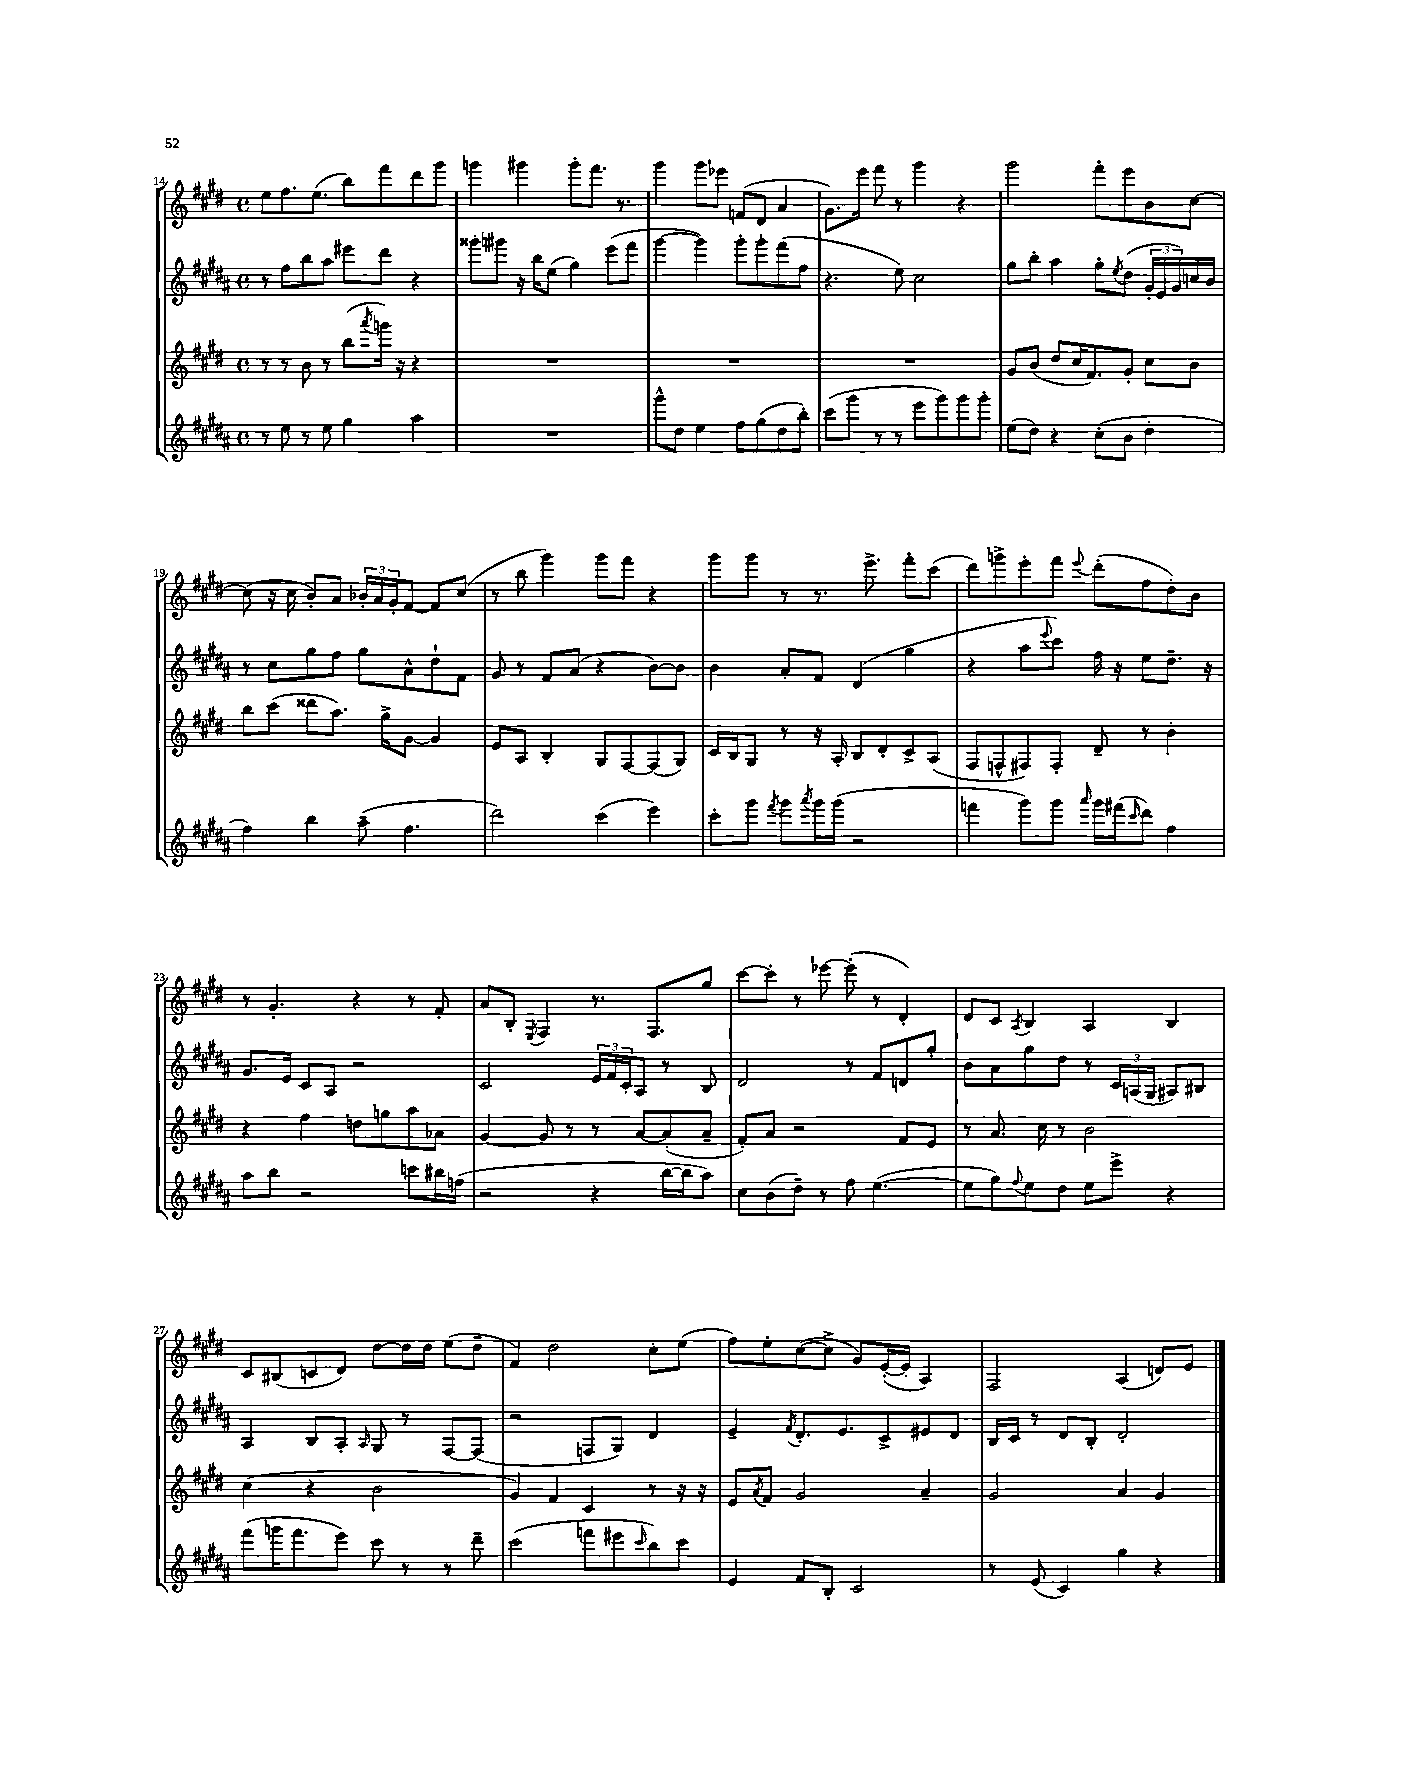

**kern	**kern	**kern	**kern
*staff4	*staff3	*staff2	*staff1
*clefG2	*clefG2	*clefG2	*clefG2
*k[f#c#g#d#a#]	*k[f#c#g#d#]	*k[f#c#g#d#a#]	*k[f#c#g#d#]
*M4/4	*M4/4	*M4/4	*M4/4
*met(c)	*met(c)	*met(c)	*met(c)
8r	8r	8r	8ee\L
8ee\	8r	8ff#\L	8.ff#\
8r	8b\	8bb\	.
.	.	.	(8.ee\J
8ee\	8r	8aa#\J	.
4gg#\	(8bb\L	8eee#\L	8bb\L)
.	8qaaa/	.	.
.	16ggg\Jk)	8ddd#\J	8fff#\
.	16r	.	.
4aa#\	4r	4r	8ddd#\
.	.	.	8ggg#\J
=	=	=	=
1r	1r	8ggg##'\L	4ggg\
.	.	8ggg#\J	.
.	.	16r	4ggg#\
.	.	16bb\LK	.
.	.	(8ee\J	.
.	.	4gg#\)	8ggg#'\L
.	.	.	8.fff#\J
.	.	(8eee\L	.
.	.	.	8.r
.	.	8fff#\J	.
=	=	=	=
8ggg#^^\L	1r	[4ggg#\	4ggg#\
8dd#\J	.	.	.
4ee\	.	4ggg#\])	8ggg#\L
.	.	.	8eee-\J
8ff#\L	.	8ggg#'\L	(8f/L
(8gg#\	.	8ggg#'\	8d#/J
8dd#\	.	(8fff#\	4a/
8bb'\J)	.	8ff#\J	.
=	=	=	=
(8ccc#\L	1r	4.r	8.g#\L)
8ggg#\J	.	.	.
.	.	.	16eee\Jk
8r	.	.	8fff#\
8r	.	8ee\)	8r
8eee\L	.	2cc#\	4ggg#\
8ggg#\)	.	.	.
8ggg#\	.	.	4r
8ggg#'\J	.	.	.
=	=	=	=
(8ee\L	8g#/L	8gg#\L	2ggg#\
8dd#\J)	(8b/J	8bb'\J	.
4r	8dd#/L	4aa#\	.
.	16cc#/K	.	.
.	8.f#/)	.	.
(8cc#'\L	.	8gg#'\L	8fff#'\L
.	.	8qee/	.
8b\J	8g#'/J	(8dd#\J	8eee\
4dd#'\	8cc#\L	24g#'/LL	8b\
.	.	24e/	.
.	.	24g#/)	.
.	8b\J	16cc/	[8cc#\J
.	.	16b/JJ	.
=	=	=	=
4ff#\)	8bb\L	8r	(8cc#\]
.	(8ccc#\J	8cc#\L	16r
.	.	.	16cc#\
4bb\	8ddd##\L	8gg#\	8b'/L)
.	8.aa\J)	8ff#\J	8a/J
(8aa#~\	.	8gg#\L	24b-'/LL
.	.	.	24a/
.	16gg#^\LK	.	.
.	.	.	24g#'/J
4.ff#\	[8g#\J	8a#^^\	[8f#/J
.	4g#/]	8dd#`\	8f#/]L
.	.	8f#\J	(8cc#/J
=	=	=	=
2ddd#\)	8e/L	8g#/	8r
.	8A/J	8r	8bb\
.	4B'/	8f#/L	4ggg#\)
.	.	(8a#/J	.
(4ccc#\	8G#/L	4r	8ggg#\L
.	[8F#/	.	8fff#\J
4eee\)	(8F#/]	[8b\L)	4r
.	8G#/J)	8b\]J	.
=	=	=	=
8ccc#'\L	16c#/LL	4b\	8ggg#\L
.	16B/J	.	.
8ggg#\J	8G#/J	.	8ggg#\J
8qfff#/	.	.	.
8ggg#\L	8r	8a#'/L	8r
8qaaa#/	.	.	.
16ggg#\L	16r	8f#/J	8.r
(16ggg#\JJ	16A'/	.	.
2r	8B/L	(4d#/	.
.	.	.	8.eee^\
.	8d#'/	.	.
.	8c#^/	4gg#\	8fff#'\L
.	(8A/J	.	(8ccc#\J
=	=	=	=
4fff\	8F#/L	4r	8ddd#\L)
.	8F^^/	.	8ggg^\
8ggg#\L)	8F#/)	8aa#\L	8eee'\
.	.	8qqeee/	.
8ggg#\J	8F#'/J	8ccc#\J)	8fff#\J
16qqaaa#/	.	.	8qqeee/
16ggg#\LL	8d#~/	16ff#\	(8ddd#'\L
(16fff#\J	.	16r	.
16qqccc#/	.	.	.
8ddd#\J)	8r	8ee\L	8ff#\
4ff#\	4b'\	8.dd#~\J	8dd#'\)
.	.	.	8b\J
.	.	16r	.
=	=	=	=
8aa#\L	4r	8.g#/L	8r
8bb\J	.	.	4.g#'/
.	.	16e/Jk	.
2r	4ff#\	8c#/L	.
.	.	8A#/J	.
.	8dd\L	2r	4r
.	8gg\	.	.
8ccc\L	8aa\	.	8r
16bb#\L	8a-\J	.	8f#'/
(16ff\JJ	.	.	.
=	=	=	=
2r	[4g#/	2c#/	8a/L
.	.	.	8B'/J
.	.	.	8qE/
.	8g#/]	.	4F#/
.	8r	.	.
4r	8r	24e/LL	8.r
.	.	24f#/	.
.	.	24c#'/J	.
.	[8a/L	8A#/J	.
.	.	.	8.F#/L
[16bb\LL	(8a'/]	8r	.
16bb\]J	.	.	.
8aa#\J)	8a~/J	8B/	8gg#/J
=	=	=	=
8cc#\L	8f#'/L)	2d#/	[8ccc#\L
(8b\	8a/J	.	8ccc#'\]J
8dd#~\J)	2r	.	8r
8r	.	.	[8eee-\
8ff#\	.	8r	(8eee-'\]
([4.ee\	.	8f#/L	8r
.	8f#/L	8d/	4d#'/)
.	8e/J	8gg#'/J	.
=	=	=	=
8ee\]L	8r	8b\L	8d#/L
8gg#\)	8.a/	8a#\	8c#/J
8qqff#/	.	.	8qA/
8ee\	.	8gg#\	4B/
.	16cc#\	.	.
8dd#\J	8r	8dd#\J	.
8ee\L	2b\	8r	4A/
8eee^\J	.	24c#/LL	.
.	.	(24A/	.
.	.	24G#/JJ	.
4r	.	8A#/L)	4B/
.	.	8B#/J	.
=	=	=	=
(8fff#\L	(4cc#\	4A#/	8c#/L
16ggg\K	.	.	(8B#/
8.fff#\	.	.	.
.	4r	8B/L	8c/
8eee\J)	.	8A#'/J	8d#/J)
.	.	16qqA#/	.
8ccc#\	2b\	8G#/	[8dd#\L
8r	.	8r	16dd#\]L
.	.	.	16dd#\JJ
8r	.	[8F#/L	(8ee\L
8ddd#~\	.	(8F#/]J	8dd#~\J
=	=	=	=
(2ccc#\	4g#/)	2r	4f#/)
.	4f#/	.	2dd#\
8fff\L	4c#/	8F/L	.
8eee#\	.	8G#/J)	.
16qqccc#/	.	.	.
8bb\)	8r	4d#/	8cc#'\L
8ccc#\J	16r	.	(8ee\J
.	16r	.	.
=	=	=	=
4e/	8e/L	4e~/	8ff#\L)
.	8qa/	.	.
.	8f#/J	.	8ee'\
.	.	8qf#/	.
8f#/L	2g#/	8.d#'/L	([8cc#\
8B'/J	.	.	8cc#^\]J
.	.	8.e/	.
2c#/	.	.	8g#/L)
.	.	8c#^/	([16e'/L
.	.	.	16e'/]JJ
.	4a~/	8e#/	4A/)
.	.	8d#/J	.
=	=	=	=
8r	2g#/	16B/LL	2F#/
.	.	16c#/JJ	.
(8e/	.	8r	.
4c#/)	.	8d#/L	.
.	.	8B'/J	.
4gg#\	4a/	2d#'/	(4A/
4r	4g#/	.	8d/L)
.	.	.	8e/J
==	==	==	==
*-	*-	*-	*-
